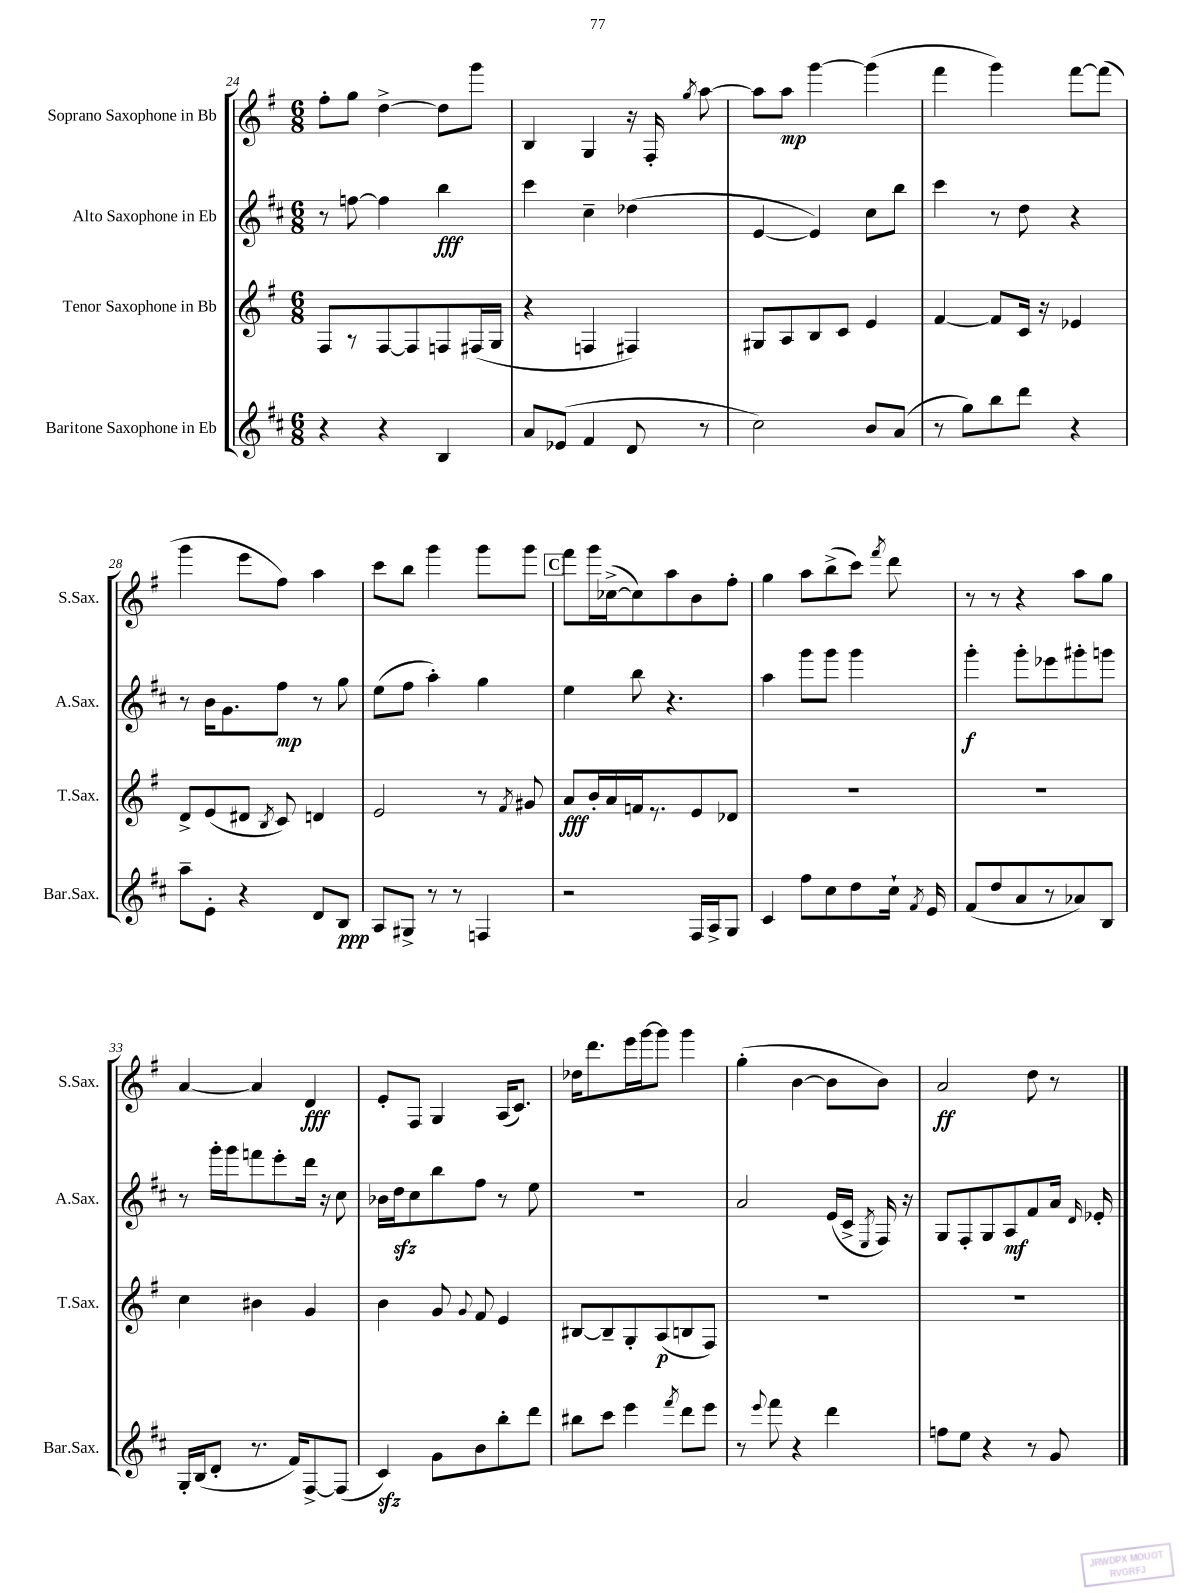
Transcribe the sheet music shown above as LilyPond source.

<<
\new StaffGroup <<
\new Staff = "s0" \with { instrumentName = "Soprano Saxophone in Bb" shortInstrumentName = "S.Sax." } {
    \clef treble \key g \major \numericTimeSignature \time 6/8
    \autoBeamOff fis''8[-. g''8] d''4~-> d''8[ g'''8] |
    b4 g4 r16 fis16-. \acciaccatura { g''8 } a''8~ |
    a''8[ a''8]\mp g'''4~ g'''4( |
    fis'''4 g'''4) fis'''8[~ fis'''8]( |
    g'''4 e'''8[ fis''8]) a''4 |
    c'''8[ b''8] g'''4 g'''8[ g'''8] |
    \mark \markup { \box "C" } fis'''8[ g'''16 ces''16~->( ces''8) a''8 b'8 fis''8]-. |
    g''4 a''8[ b''8->( c'''8]) \acciaccatura { fis'''8 } d'''8 |
    r8 r8 r4 a''8[ g''8] |
    a'4~ a'4 d'4\fff |
    e'8[-. fis8] g4 a16[( c'8.]) |
    des''16[ d'''8. e'''16 g'''16~ g'''8] g'''4 |
    g''4-.( b'4~ b'8[ b'8]) |
    a'2\ff d''8 r8 \bar "|." |
}
\new Staff = "s1" \with { instrumentName = "Alto Saxophone in Eb" shortInstrumentName = "A.Sax." } {
    \clef treble \key d \major \numericTimeSignature \time 6/8
    \autoBeamOff r8 f''8~ f''4 b''4\fff |
    cis'''4 cis''4-- des''4( |
    e'4~ e'4) cis''8[ b''8] |
    cis'''4 r8 d''8 r4 |
    r8 b'16[ g'8. fis''8]\mp r8 g''8 |
    e''8[( fis''8] a''4-.) g''4 |
    \mark \markup { \box "C" } e''4 b''8 r4. |
    a''4 g'''8[ g'''8] g'''4 |
    g'''4-.\f g'''8[-. ees'''8 gis'''8-. g'''8] |
    r8 g'''16[-. g'''16 f'''8 e'''8-. d'''16] r16 cis''8 |
    bes'16[ d''16\sfz cis''8 b''8 fis''8] r8 e''8 |
    R2. |
    a'2 e'16[( cis'16]-> \acciaccatura { e8 } fis16) r16 |
    g8[ fis8-. g8 a8\mf fis'8 a'16] \grace { d'16 } ees'16-. \bar "|." |
}
\new Staff = "s2" \with { instrumentName = "Tenor Saxophone in Bb" shortInstrumentName = "T.Sax." } {
    \clef treble \key g \major \numericTimeSignature \time 6/8
    \autoBeamOff fis8[ r8 fis8~ fis8 f8 fis16( g16] |
    r4 f4 fis4) |
    gis8[ a8 b8 c'8] e'4 |
    fis'4~ fis'8[ c'16] r16 ees'4 |
    d'8[-> e'8( dis'8] \acciaccatura { b8 } c'8) d'4 |
    e'2 r8 \acciaccatura { fis'8 } gis'8 |
    \mark \markup { \box "C" } a'8[\fff b'16-. a'16 f'16 r8. e'8 des'8] |
    R2. |
    R2. |
    c''4 bis'4 g'4 |
    b'4 g'8 \appoggiatura { g'8 } fis'8 e'4 |
    bis8[~ bis8-- g8-. a8\p( b8 fis8]) |
    R2. |
    R2. \bar "|." |
}
\new Staff = "s3" \with { instrumentName = "Baritone Saxophone in Eb" shortInstrumentName = "Bar.Sax." } {
    \clef treble \key d \major \numericTimeSignature \time 6/8
    \autoBeamOff r4 r4 b4 |
    a'8[ ees'8]( fis'4 d'8 r8 |
    cis''2) b'8[ a'8]( |
    r8 g''8[) b''8 d'''8] r4 |
    a''8[-- e'8]-. r4 d'8[ b8]\ppp |
    a8[ gis8]-> r8 r8 f4 |
    \mark \markup { \box "C" } r2 fis16[ a16-> g8] |
    cis'4 fis''8[ cis''8 d''8 cis''16]-! \acciaccatura { fis'8 } e'16 |
    fis'8[( d''8 a'8 r8 aes'8) b8] |
    g16[-. b16( d'8]-. r8. fis'16[) fis8~-> fis8]( |
    cis'4\sfz) g'8[ b'8 b''8-. d'''8] |
    bis''8[ cis'''8] e'''4 \acciaccatura { fis'''8 } d'''8[ e'''8] |
    r8 \appoggiatura { e'''8 } fis'''8 r4 d'''4 |
    f''8[ e''8] r4 r8 g'8 \bar "|." |
}
>>
>>
\layout { \context { \Score currentBarNumber = #24 } }
